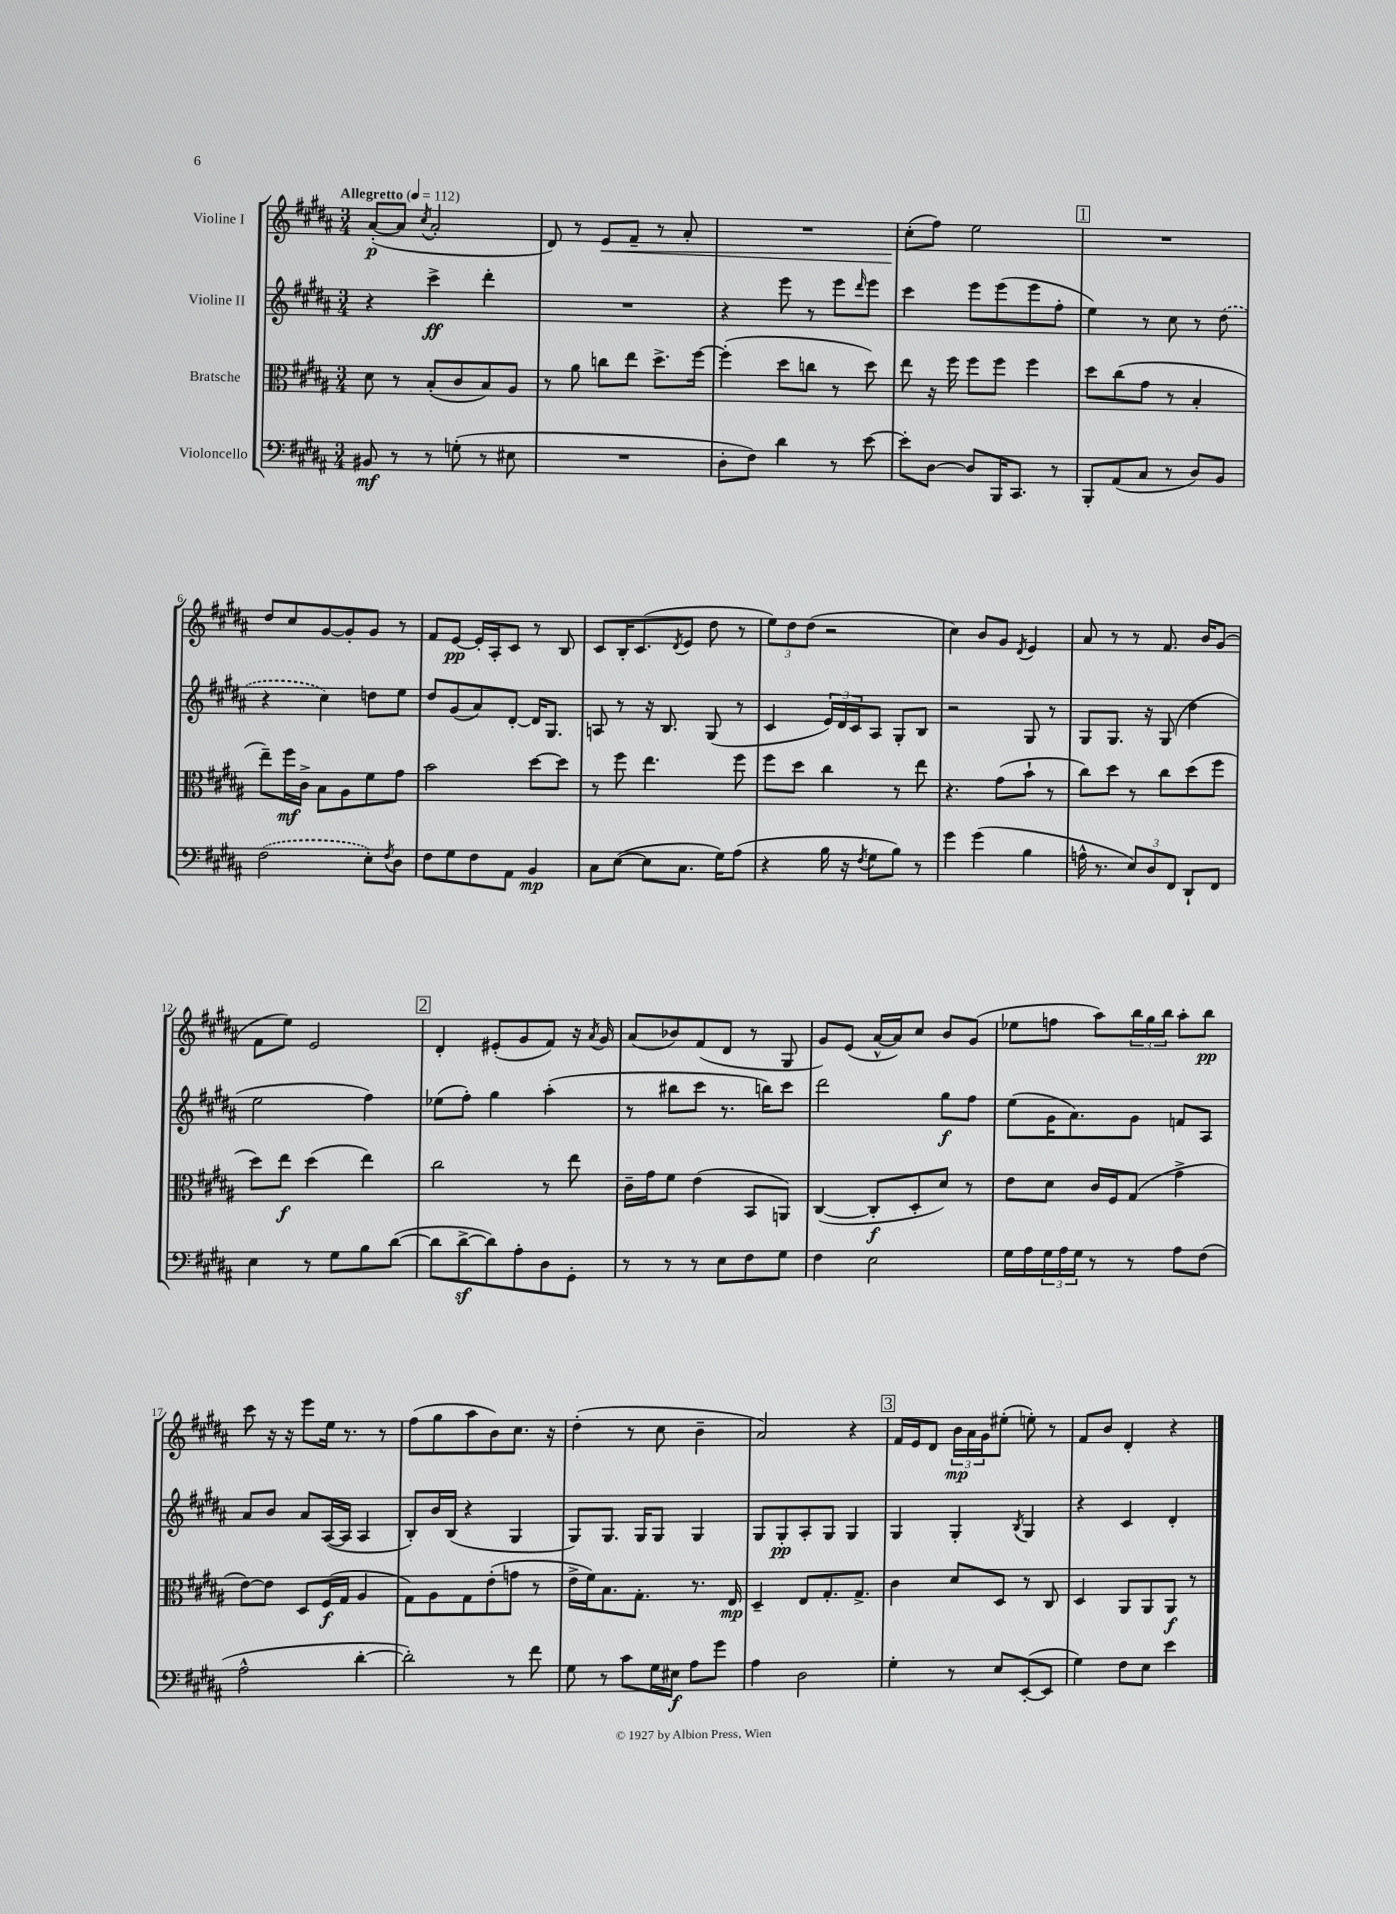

**kern	**kern	**kern	**kern
*staff4	*staff3	*staff2	*staff1
*clefF4	*clefC3	*clefG2	*clefG2
*k[f#c#g#d#a#]	*k[f#c#g#d#a#]	*k[f#c#g#d#a#]	*k[f#c#g#d#a#]
*M3/4	*M3/4	*M3/4	*M3/4
*MM112	*MM112	*MM112	*MM112
8BB#	8d#	4r	([8a#'
8r	8r	.	8a#]
.	.	.	8qcc#
8r	(8B'	4ccc#^	2a#'
(8G'	8c#	.	.
8r	8B)	4ddd#'	.
8E#	8A#	.	.
=	=	=	=
2.r	8r	2.r	8d#)
.	8a#	.	8r
.	8cc	.	8e
.	8ee	.	8f#~
.	8.dd#^	.	8r
.	.	.	8a#'
.	[16ff#	.	.
=	=	=	=
8D#'	(4ff#']	4r	2.r
8F#)	.	.	.
4d#	8dd#	8eee	.
.	8cc	8r	.
8r	8r	8eee	.
.	.	16qqddd#	.
[8e	8dd#)	8eee	.
=	=	=	=
8e']	8ee	4ccc#	(8cc#'
[8D#	16r	.	8ff#)
.	16ff#	.	.
8D#]	8ff#	8eee	2ee
16BBB	8ff#	(8eee	.
8.CC#	.	.	.
.	4ff#	8eee	.
8r	.	8ff#'	.
=	=	=	=
8BBB'	8dd#	4ee)	2.r
(8AA#	(8cc#	.	.
8C#	8g#	8r	.
8r	8r	8cc#	.
8D#)	4B'	8r	.
8BB	.	(8dd#	.
=	=	=	=
(2F#	8ee~)	4r	8dd#
.	16ff#	.	8cc#
.	16c#^	.	.
.	8B	4cc#)	[8g#
.	8A#	.	8g#']
8E')	8f#	8dd	8g#
8qF#	.	.	.
8D#	8g#	8ee	8r
=	=	=	=
8F#	2b	8dd#	8f#
8G#	.	(8g#	[8e
8F#	.	8a#)	16e']
.	.	.	16A#'
8AA#	.	[8d#'	8c#
4BB	[8dd#	16d#]	8r
.	.	8.G#	.
.	8dd#]	.	8B
=	=	=	=
8C#	8r	8A	8c#
([8E	8ff#	8r	16B'
.	.	.	(8.c#
8E]	4.ee	16r	.
.	.	8.B	.
.	.	.	8qd#
8.C#	.	.	8e
.	.	(8G#	8dd#
16G#)	.	.	.
(8A#	8ff#	8r	8r
=	=	=	=
4r	8ff#	4c#	12ee)
.	.	.	12dd#
.	8dd#	.	.
.	.	.	(12dd#
16B	4cc#	24e)	2r
.	.	24d#	.
16r	.	.	.
.	.	24c#	.
8qF#	.	.	.
8G#	.	8A#	.
8B)	8r	8G#'	.
8r	8ee	8B	.
=	=	=	=
4g#	4.r	2r	4cc#)
(4g#	.	.	8b
.	(8g#	.	8g#
.	.	.	8qd#
4B	8b`	8G#	4e
.	8r	8r	.
=	=	=	=
16A^^	8cc#)	8G#	8a#
8.r	.	.	.
.	8dd#	8.G#	8r
12E)	8r	.	8r
.	.	16r	.
12D#	.	.	.
.	8cc#	(8G#	8.f#
12FF#	.	.	.
8DD#`	(8dd#	4dd#	.
.	.	.	16b
8FF#	8ff#	.	(8g#
=	=	=	=
4E	8dd#)	2ee	8f#
.	8ee	.	8ee)
8r	(4dd#	.	2e
8G#	.	.	.
8B	4ee)	4ff#)	.
([8d#	.	.	.
=	=	=	=
8d#]	2cc#	(8ee-	4d#'
[8d#^	.	8ff#')	.
8d#])	.	4gg#	(8e#'
8A#'	.	.	8g#
8D#	8r	(4aa#'	8f#)
8GG#'	8ee	.	16r
.	.	.	8qa#
.	.	.	16g#
=	=	=	=
8r	16c#~	8r	(8a#
.	16g#	.	.
8r	8f#	8bb#	8b-)
8r	(4e	8ccc#	(8f#
8E	.	8.r	8d#
8F#	8BB	.	8r
.	.	16bb)	.
8G#	8AA)	8ccc#	8G#
=	=	=	=
4F#	([4C#	2ddd#	8g#)
.	.	.	(8e
2E	8C#']	.	[16a#^^
.	.	.	16a#])
.	8D#'	.	8cc#
.	8d#)	8gg#	8b
.	8r	8ff#	(8g#
=	=	=	=
16G#	8e	(8ee	8ee-
16A#	.	.	.
24G#	8d#	16g#	8ff
24A#	.	.	.
.	.	8.a#)	.
24G#	.	.	.
8r	16c#	.	8aa#)
.	16F#	.	.
8r	(8G#	8g#	24bb
.	.	.	24gg#
.	.	.	24bb
8A#	4g#^	8f	8aa#'
(8F#	.	8A#	8bb
=	=	=	=
2A#^^	[8e)	8a#	8ccc#
.	8e]	8b	16r
.	.	.	16r
.	8D#	8a#	8eee
.	(16F#	([16A#	16ee
.	16G#	16A#]	8.r
[4d#'	4A#	4A#	.
.	.	.	8r
=	=	=	=
2d#'])	8G#)	8B')	(8ff#
.	8A#	16b	8gg#
.	.	(16B	.
.	8G#	4r	8aa#
.	(8e'	.	8b)
8r	8g	4G#	8.cc#
8f#	8r	.	.
.	.	.	16r
=	=	=	=
8G#	16e^	8G#)	(4dd#'
.	16f#)	.	.
8r	8.B	8.G#	.
8c#	.	.	8r
.	8.G#'	16G#	.
16G#	.	8G#	8cc#
16E#	.	.	.
8A#	8.r	4G#	4b~
8g#	.	.	.
.	16E	.	.
=	=	=	=
4A#	4D#~	8G#	2a#)
.	.	8G#'	.
2D#	8E	8A#'	.
.	8.G#'	8G#	.
.	.	4G#	4r
.	8.G#^	.	.
=	=	=	=
4G#'	4c#	4G#	16f#
.	.	.	16e
.	.	.	8d#
8r	8d#	4G#'	24b
.	.	.	24a#
.	.	.	24g#
8E	8D#	.	(8ee#'
.	.	8qB	.
([8EE'	8r	4G#	8ee')
8EE]	8C#	.	8r
=	=	=	=
4G#)	4D#	4r	8f#
.	.	.	8b
8F#	8AA#	4c#	4d#'
8E	8AA#	.	.
4e	8AA#	4d#'	4r
.	8r	.	.
==	==	==	==
*-	*-	*-	*-
